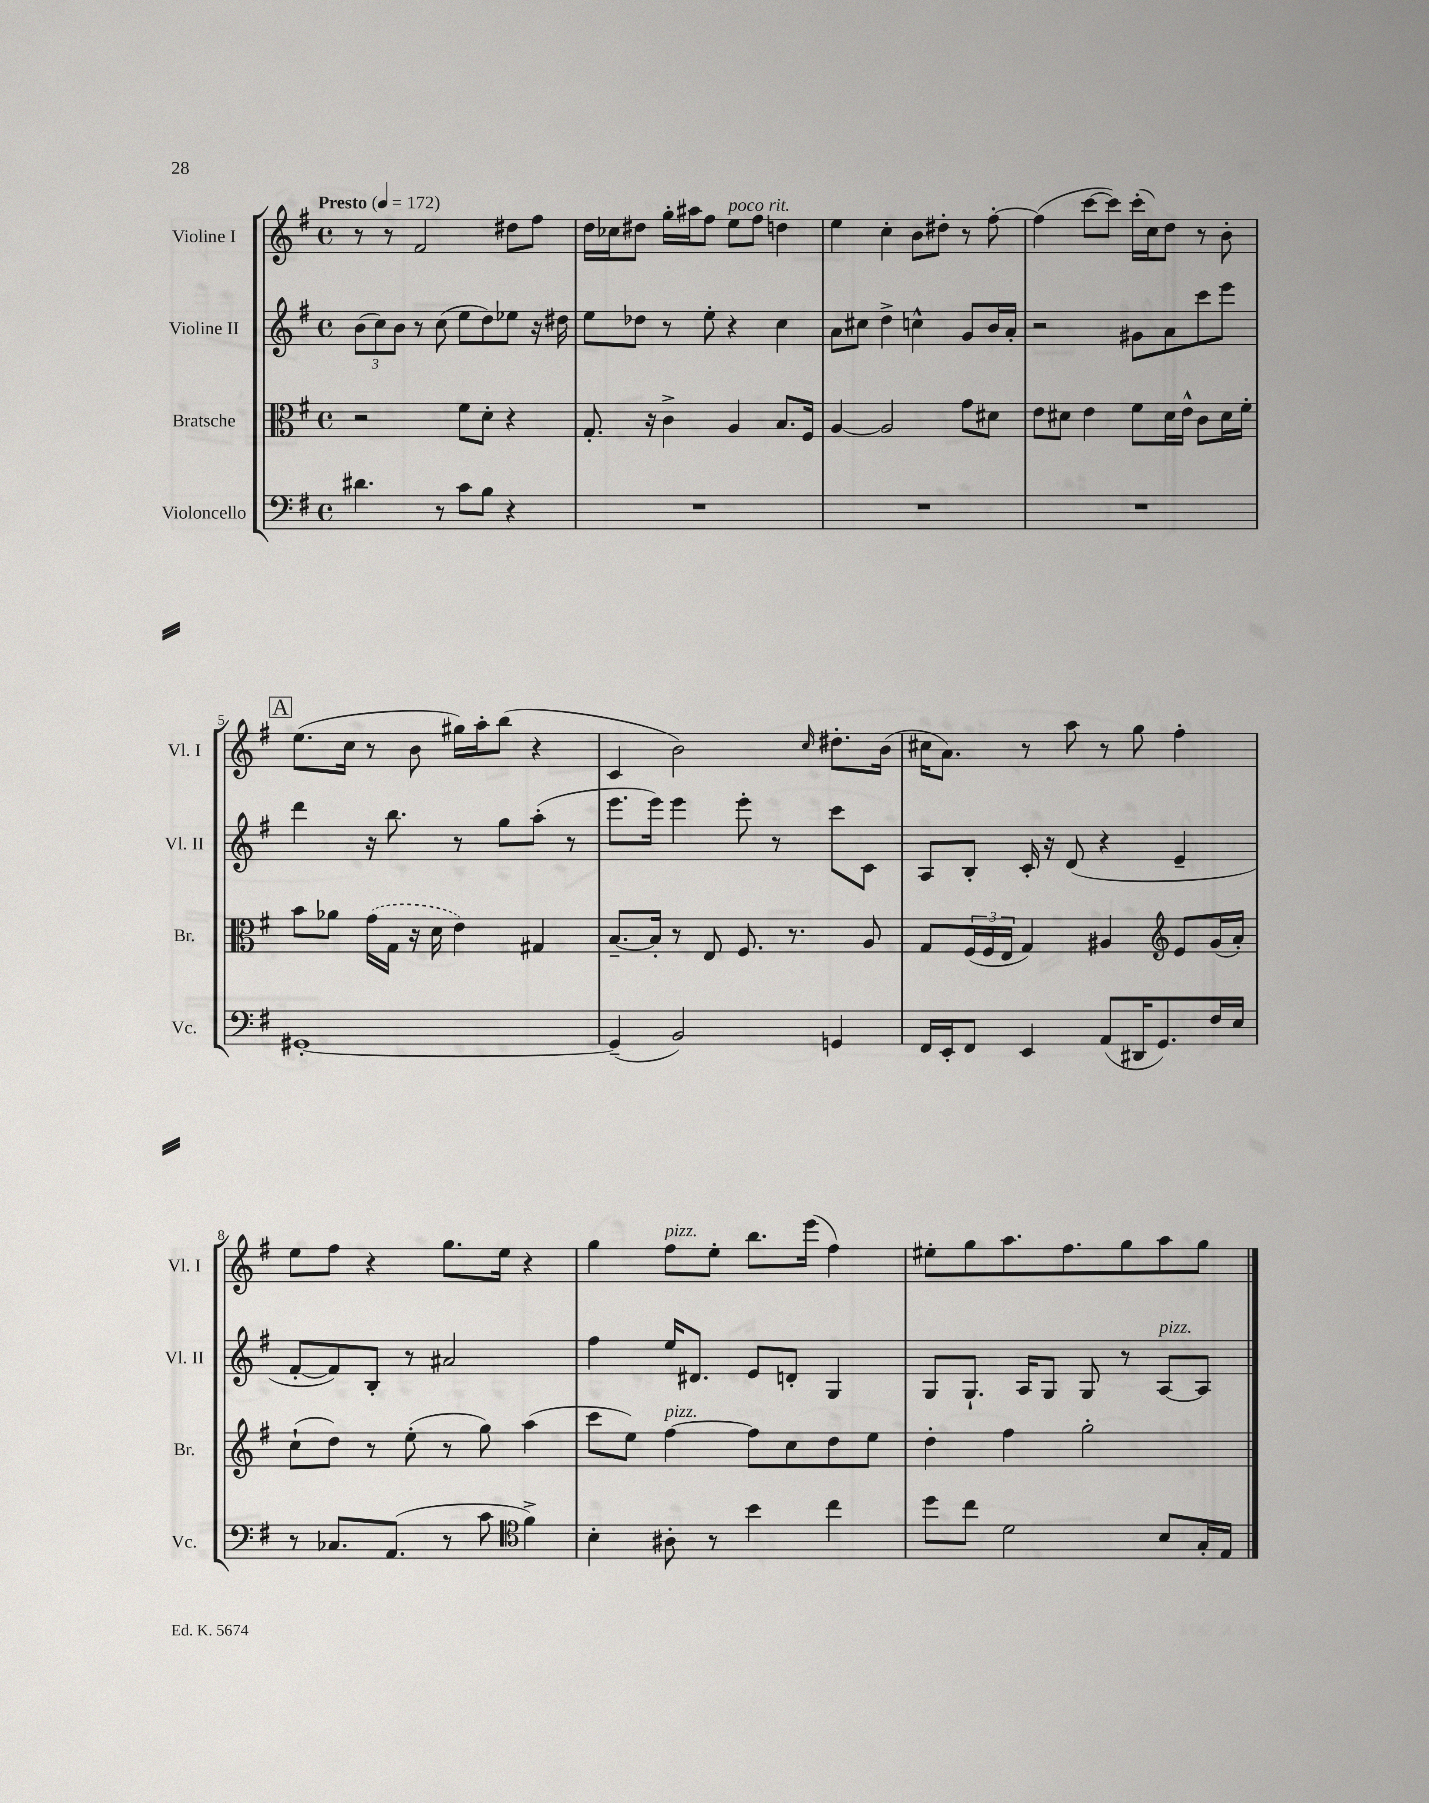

**kern	**kern	**kern	**kern
*staff4	*staff3	*staff2	*staff1
*clefF4	*clefC3	*clefG2	*clefG2
*k[f#]	*k[f#]	*k[f#]	*k[f#]
*M4/4	*M4/4	*M4/4	*M4/4
*met(c)	*met(c)	*met(c)	*met(c)
*MM172	*MM172	*MM172	*MM172
4.d#\	2r	(12b\L	8r
.	.	12cc\)	.
.	.	.	8r
.	.	12b\J	.
.	.	8r	2f#/
8r	.	(8cc\	.
8c\L	8f#\L	8ee\L	.
8B\J	8d'\J	8dd\)	.
4r	4r	8ee-\J	8dd#\L
.	.	16r	8ff#\J
.	.	16dd#\	.
=	=	=	=
1r	8.G'/	8ee\L	16dd\LL
.	.	.	16cc-\J
.	.	8dd-\J	8dd#\J
.	16r	.	.
.	4c^\	8r	16gg'\LL
.	.	.	16aa#\J
.	.	8ee'\	8ff#\J
.	4A/	4r	8ee\L
.	.	.	8ff#\J
.	8.B/L	4cc\	4dd\
.	16F#/Jk	.	.
=	=	=	=
1r	[4A/	8a\L	4ee\
.	.	8cc#\J	.
.	2A/]	4dd^\	4cc'\
.	.	4cc^^\	8b\L
.	.	.	8dd#'\J
.	8g\L	8g/L	8r
.	8d#\J	16b/L	[8ff#'\
.	.	16a'/JJ	.
=	=	=	=
1r	8e\L	2r	(4ff#\]
.	8d#\J	.	.
.	4e\	.	[8ccc\L
.	.	.	8ccc\]J)
.	8f#\L	8g#\L	(16ccc'\LL
.	.	.	16cc\J)
.	16d#\L	8a\	8dd\J
.	16e^^\JJ	.	.
.	8c\L	8ccc\	8r
.	16d#\L	8eee\J	8b'\
.	16f#'\JJ	.	.
=	=	=	=
[1GG#'	8b\L	4ddd\	(8.ee\L
.	8a-\J	.	.
.	.	.	16cc\Jk
.	(16g\LL	16r	8r
.	16G\JJ	8.bb\	.
.	16r	.	8b\
.	16d\	.	.
.	4e\)	8r	16gg#\LL)
.	.	.	16aa'\J
.	.	8gg\L	(8bb\J
.	4G#/	(8aa'\J	4r
.	.	8r	.
=	=	=	=
(4GG#~/]	[8.B~/L	8.eee\L	4c/
.	16B'/]Jk	16eee\Jk)	.
2BB/)	8r	4eee\	2b\)
.	8E/	.	.
.	8.F#/	8eee'\	.
.	.	8r	.
.	8.r	.	.
.	.	.	16qqcc/
4GG/	.	8ccc\L	8.dd#'\L
.	8A/	8c\J	.
.	.	.	(16b\Jk
=	=	=	=
16FF#/LL	8G/L	8A/L	16cc#\LK
16EE'/J	.	.	8.a\J)
8FF#/J	(24F#/L	8B'/J	.
.	24F#/	.	.
.	24E/JJ	.	.
4EE/	4G/)	16c'/	8r
.	.	16r	.
.	.	(8d/	8aa\
(8AA/L	4A#/	4r	8r
16DD#/K	.	.	8gg\
8.GG/)	.	.	.
*	*clefG2	*	*
.	8e/L	4e~/	4ff#'\
16F#/L	(16g/L	.	.
16E/JJ	16a'/JJ)	.	.
=	=	=	=
8r	(8cc`\L	[8f#'/L	8ee\L
8.C-/L	8dd\J)	8f#/])	8ff#\J
.	8r	8B'/J	4r
(8.AA/J	.	.	.
.	(8ee'\	8r	.
8r	8r	2a#/	8.gg\L
8c\	8gg\)	.	.
.	.	.	16ee\Jk
*clefC4	*	*	*
4f#^\)	(4aa\	.	4r
=	=	=	=
4B'\	8ccc\L	4ff#\	4gg\
.	8ee\J)	.	.
8A#'\	[4ff#\	16ee/LK	8ff#\L
.	.	8.d#/J	.
8r	.	.	8ee'\J
4b\	8ff#\]L	8e/L	8.bb\L
.	8cc\	8d'/J	.
.	.	.	(16eee\Jk
4cc\	8dd\	4G/	4ff#\)
.	8ee\J	.	.
=	=	=	=
8dd\L	4dd'\	8G/L	8ee#'\L
8cc\J	.	8.G`/J	8gg\
2d\	4ff#\	.	8.aa\
.	.	16A/LK	.
.	.	8G/J	.
.	.	.	8.ff#\
.	2gg'\	8G/	.
.	.	8r	8gg\
8B/L	.	[8A/L	8aa\
16G'/L	.	8A/]J	8gg\J
16E/JJ	.	.	.
==	==	==	==
*-	*-	*-	*-
